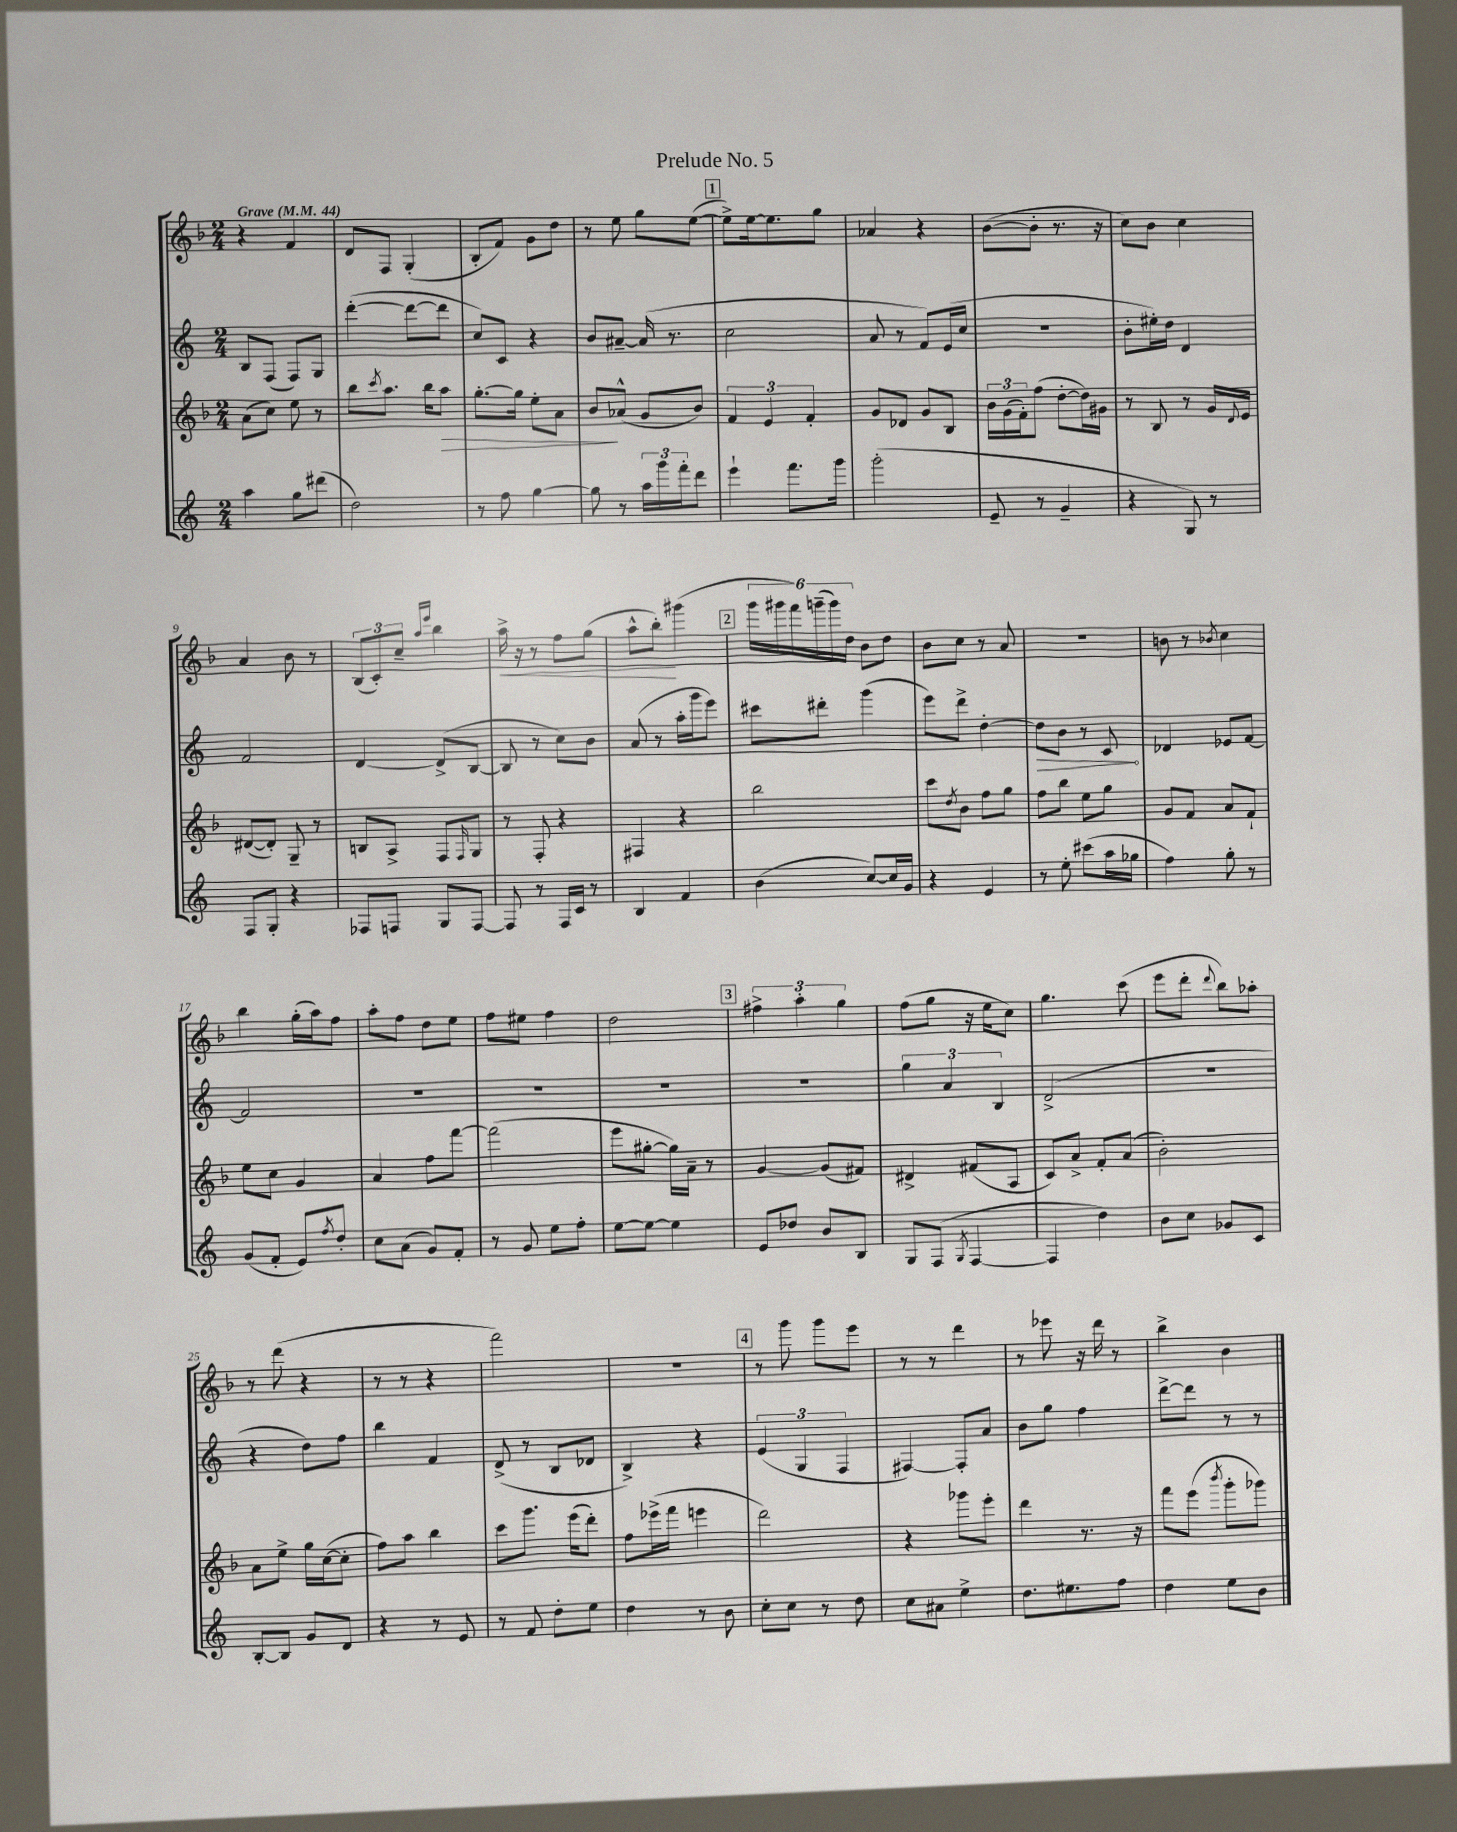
\header { title = "Prelude No. 5" }
<<
\new StaffGroup <<
\new Staff = "s0" {
    \clef treble \key f \major \numericTimeSignature \time 2/4 \tempo "Grave" 4 = 44
    r4 f'4 |
    d'8 f8 g4-.( |
    bes8-. f'8) g'8 d''8 |
    r8 e''8 g''8 e''8~( |
    \mark \markup { \box "1" } e''8->) e''16~ e''8. g''8 |
    aes'4 r4 |
    bes'8~( bes'8-. r8. r16 |
    c''8) bes'8 c''4 |
    a'4 bes'8 r8 |
    \tuplet 3/2 { bes8( c'8-.) c''8-- } \grace { a''16 e'''16 } bes''4 |
    a''16->\< r16 r8 f''8 g''8( |
    a''8-^ bes''8-.\!) gis'''4( |
    \mark \markup { \box "2" } \tuplet 6/4 { g'''16 gis'''16 f'''16) g'''16--( g'''16) d''16 } bes'8 d''8 |
    bes'8 c''8 r8 a'8 |
    R2 |
    b'8 r8 \acciaccatura { bes'8 } c''4 |
    bes''4 g''16-.( a''16) f''8 |
    a''8-. f''8 d''8 e''8 |
    f''8 eis''8 f''4 |
    d''2 |
    \mark \markup { \box "3" } \tuplet 3/2 { fis''4-> a''4-. g''4 } |
    f''8( g''8 r16 e''16 c''8) |
    g''4. c'''8( |
    e'''8 d'''8-. \appoggiatura { d'''8 } bes''8) aes''8-. |
    r8 d'''8( r4 |
    r8 r8 r4 |
    f'''2) |
    R2 |
    \mark \markup { \box "4" } r8 g'''8 g'''8 e'''8 |
    r8 r8 d'''4 |
    r8 ees'''8 r16 d'''16 r8 |
    bes''4-> bes'4 \bar "|." |
}
\new Staff = "s1" {
    \clef treble \key c \major \numericTimeSignature \time 2/4
    b8 f8( f8) g8 |
    d'''4~-.( d'''8~ d'''8 |
    c''8) c'8 r4 |
    b'8 ais'8~-- ais'16( r8. |
    \mark \markup { \box "1" } c''2 |
    a'8 r8 f'8) e'16( c''16 |
    r2 |
    b'8-. eis''16-.) d''16 d'4 |
    f'2 |
    d'4~ d'8->( b8~ |
    b8 r8 c''8) b'8 |
    a'8( r8 a''16-. g'''16 e'''8) |
    \mark \markup { \box "2" } cis'''8 dis'''8-. g'''4( |
    e'''8) d'''8-> d''4~-. |
    \once \override Hairpin.circled-tip = ##t d''8\> b'8 r8 c'8\! |
    des'4 ees'8 f'8~ |
    f'2 |
    R2 |
    R2 |
    R2 |
    \mark \markup { \box "3" } R2 |
    \tuplet 3/2 { g''4 a'4 b4 } |
    d'2->( |
    R2 |
    r4 d''8) f''8 |
    b''4 f'4 |
    d'8->( r8 b8 des'8 |
    b4->) r4 |
    \mark \markup { \box "4" } \tuplet 3/2 { e'4( g4 f4 } |
    fis4~) fis8-. a'8 |
    b'8 g''8 f''4 |
    d'''8~-> d'''8 r8 r8 \bar "|." |
}
\new Staff = "s2" {
    \clef treble \key f \major \numericTimeSignature \time 2/4
    a'8( c''8) e''8 r8 |
    bes''8 \acciaccatura { c'''8 } a''8. bes''16 a''8\> |
    g''8.~-. g''16 e''8-. a'8 |
    bes'8\! aes'8-^( g'8 bes'8) |
    \mark \markup { \box "1" } \tuplet 3/2 { f'4 e'4 f'4-. } |
    g'8 des'8 g'8 bes8 |
    \tuplet 3/2 { bes'16 g'16( f'16-.) } f''8( d''8~-. d''16) gis'16 |
    r8 bes8 r8 g'16 \appoggiatura { d'8 } e'16 |
    dis'8~( dis'8-.) g8-- r8 |
    b8 a8-> f8 \grace { f16 } g8 |
    r8 f8-. r4 |
    fis4 r4 |
    \mark \markup { \box "2" } bes''2 |
    c'''8 \acciaccatura { d''8 } bes'8 f''8 g''8 |
    f''8 bes''8 e''8 g''8 |
    g'8 f'8 a'8 f'8-! |
    e''8 c''8 g'4 |
    a'4 f''8 f'''8~ |
    f'''2( |
    e'''8 gis''8~-. gis''16) a'16-- r8 |
    \mark \markup { \box "3" } g'4~ g'8( fis'8) |
    dis'4-> fis'8( a8 |
    c'8) a'8-> f'8-. a'8( |
    bes'2-.) |
    a'8 e''8-> g''16 c''16~( c''8-. |
    f''8) a''8 bes''4 |
    c'''8 g'''8. e'''16( d'''8-.) |
    f''8 ees'''16->( f'''16 e'''4 |
    \mark \markup { \box "4" } d'''2) |
    r4 ges'''8 e'''8-. |
    d'''4 r8. r16 |
    f'''8 e'''8( \acciaccatura { bes'''8 } g'''8-. ges'''8) \bar "|." |
}
\new Staff = "s3" {
    \clef treble \key c \major \numericTimeSignature \time 2/4
    a''4 g''8 dis'''8( |
    d''2) |
    r8 f''8 g''4~ |
    g''8 r8 \tuplet 3/2 { a''16 g'''16 f'''16-. } d'''8 |
    \mark \markup { \box "1" } e'''4-! f'''8. g'''16 |
    g'''2-.( |
    e'8-- r8 g'4-- |
    r4 g8) r8 |
    f8 g8-. r4 |
    fes8 f8 g8 f8~ |
    f8 r8 f16 c'16 r8 |
    b4 f'4 |
    \mark \markup { \box "2" } b'4( c''8~) c''16 g'16 |
    r4 e'4 |
    r8 e''8-. cis'''8( a''16 ges''16 |
    f''4) g''8-. r8 |
    g'8( f'8-. e'8) \acciaccatura { f''8 } d''8-. |
    c''8 a'8( g'8) f'8-. |
    r8 g'8 e''8 f''8-. |
    e''8~ e''8~ e''4 |
    \mark \markup { \box "3" } e'8 des''8 b'8 b8 |
    g8 f8( \acciaccatura { g8 } f4~ |
    f4 d''4) |
    b'8 c''8 ges'8 c'8 |
    b8~-. b8 g'8 d'8 |
    r4 r8 e'8 |
    r8 f'8 d''8-. e''8 |
    d''4 r8 b'8 |
    \mark \markup { \box "4" } c''8-. c''8 r8 d''8 |
    c''8 ais'8 e''4-> |
    d''8. eis''8. f''8 |
    d''4 e''8 b'8 \bar "|." |
}
>>
>>
